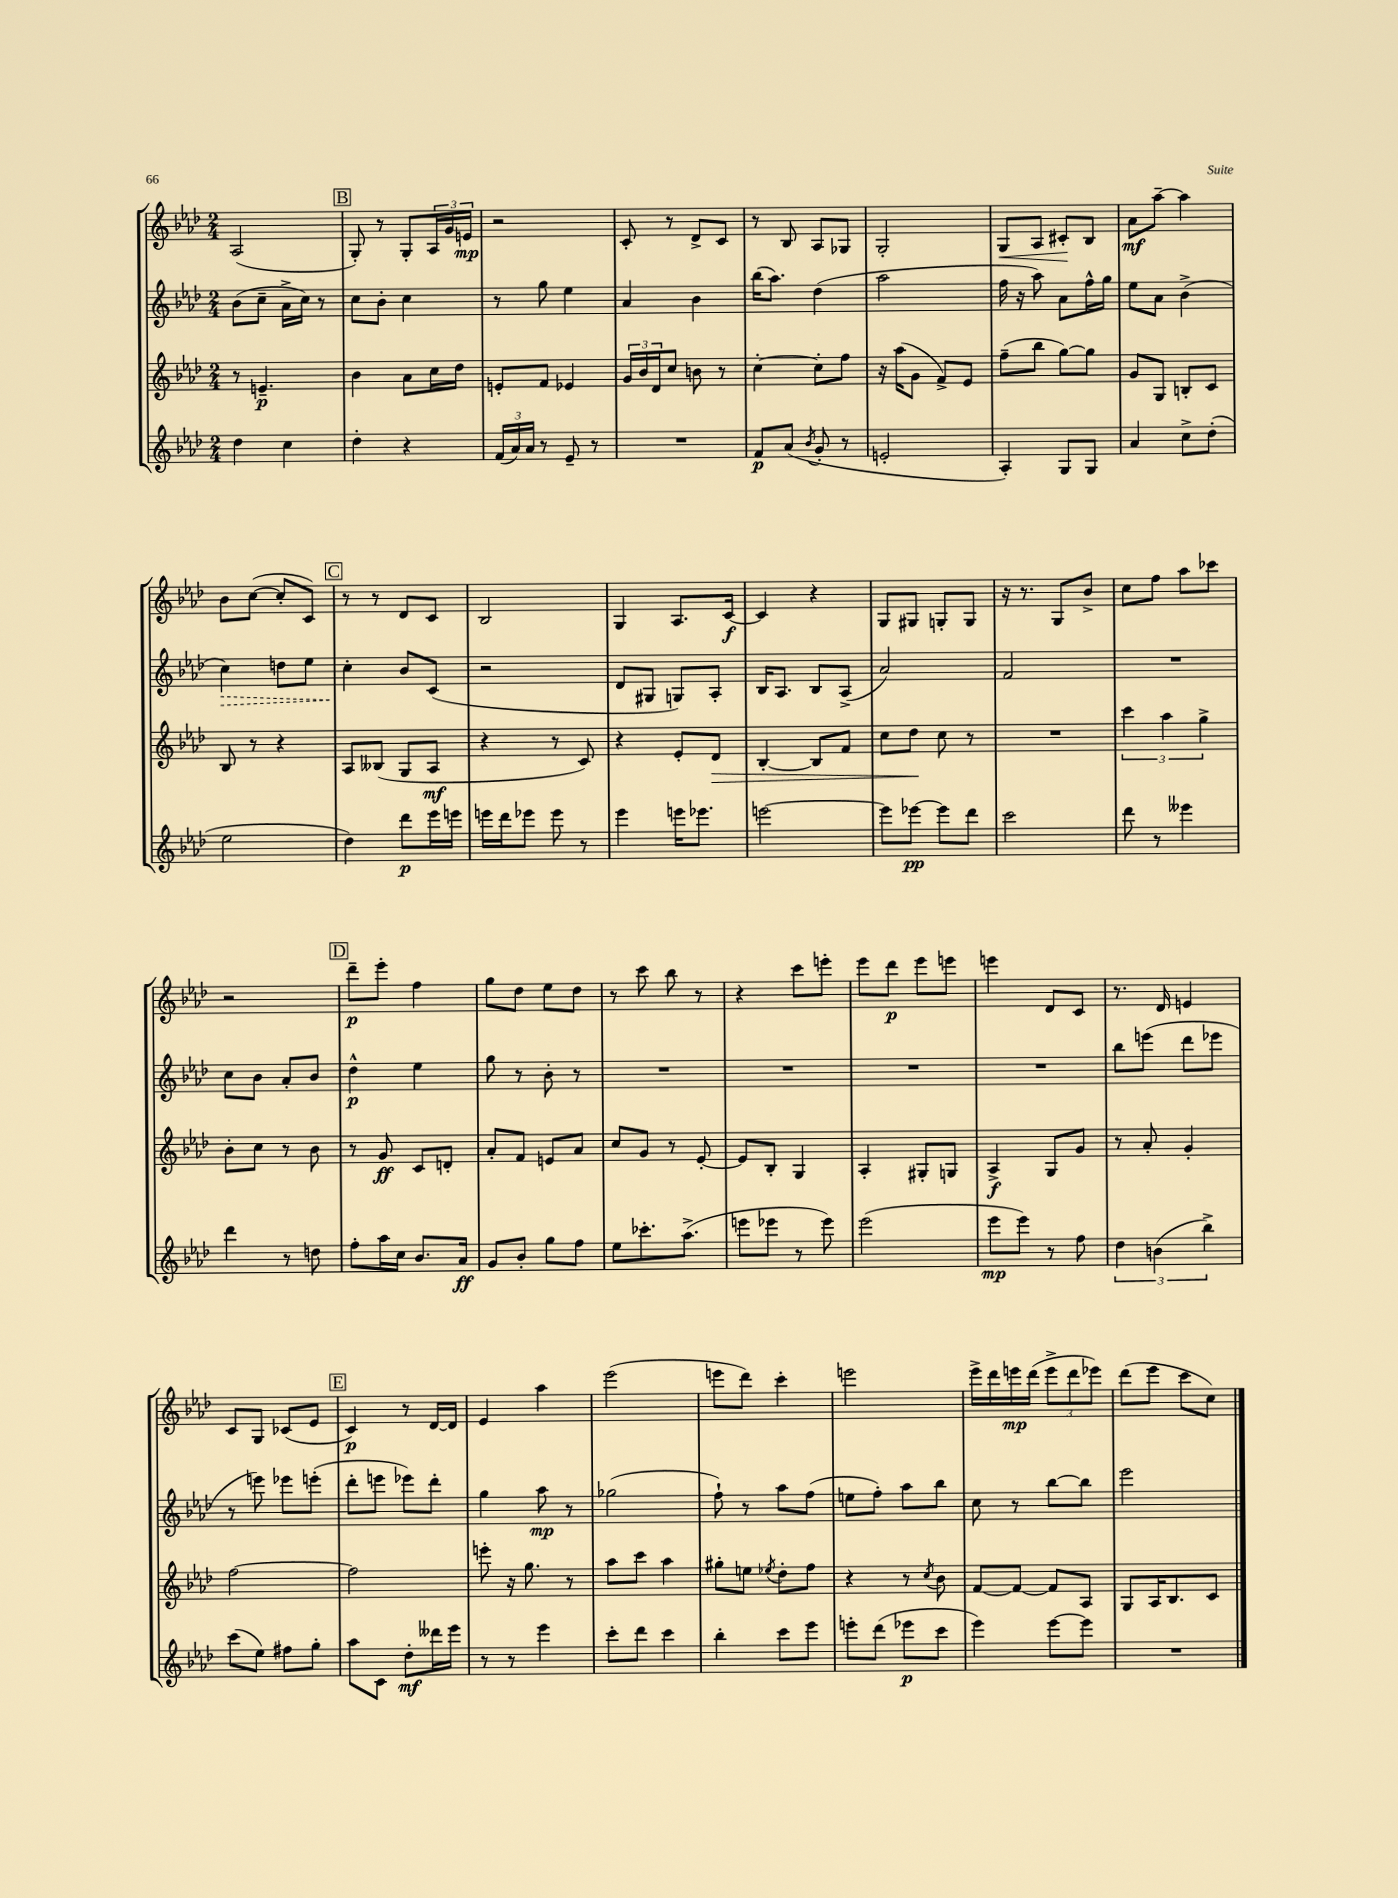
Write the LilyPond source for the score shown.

<<
\new StaffGroup <<
\new Staff = "s0" {
    \clef treble \key aes \major \numericTimeSignature \time 2/4
    aes2( |
    \mark \markup { \box "B" } g8-.) r8 g8-. \tuplet 3/2 { aes16 g'16 e'16\mp } |
    r2 |
    c'8-. r8 des'8-> c'8 |
    r8 bes8 aes8 ges8 |
    g2-. |
    g8\< aes8 cis'8-.\! bes8 |
    aes'8\mf aes''8~-- aes''4 |
    bes'8 c''8~( c''8-. c'8) |
    \mark \markup { \box "C" } r8 r8 des'8 c'8 |
    bes2 |
    g4 aes8. c'16~\f |
    c'4 r4 |
    g8 gis8 g8-. g8 |
    r16 r8. g8 bes'8-> |
    c''8 f''8 aes''8 ces'''8 |
    r2 |
    \mark \markup { \box "D" } des'''8--\p ees'''8-. f''4 |
    g''8 des''8 ees''8 des''8 |
    r8 c'''8 bes''8 r8 |
    r4 c'''8 e'''8-. |
    ees'''8 des'''8\p ees'''8 e'''8 |
    e'''4 des'8 c'8 |
    r8. des'16 e'4 |
    c'8 g8 ces'8( ees'8 |
    \mark \markup { \box "E" } c'4\p) r8 des'16~ des'16 |
    ees'4 aes''4 |
    ees'''2( |
    e'''8 des'''8) c'''4-. |
    e'''2 |
    ees'''16-> des'''16 e'''16\mp des'''16( \tuplet 3/2 { e'''8-> des'''8 ees'''8) } |
    des'''8( ees'''8 c'''8 c''8) \bar "|." |
}
\new Staff = "s1" {
    \clef treble \key aes \major \numericTimeSignature \time 2/4
    bes'8( c''8-- aes'16-> c''16) r8 |
    \mark \markup { \box "B" } c''8 bes'8-. c''4 |
    r8 g''8 ees''4 |
    aes'4 bes'4 |
    bes''16( aes''8.) des''4( |
    aes''2 |
    f''16 r16 aes''8) aes'8 f''16-^ g''16 |
    ees''8 aes'8 bes'4->( |
    \once \override Hairpin.style = #'dashed-line c''4\>) d''8 ees''8 |
    \mark \markup { \box "C" } c''4-.\! bes'8 c'8( |
    r2 |
    des'8 gis8 g8) aes8-. |
    bes16 aes8. bes8 aes8->( |
    aes'2) |
    f'2 |
    R2 |
    c''8 bes'8 aes'8-. bes'8 |
    \mark \markup { \box "D" } des''4-^\p ees''4 |
    g''8 r8 bes'8-. r8 |
    R2 |
    R2 |
    R2 |
    R2 |
    bes''8 e'''8( des'''8 ees'''8 |
    r8 e'''8) ees'''8 e'''8-.( |
    \mark \markup { \box "E" } des'''8-. e'''8 ees'''8) des'''8-. |
    g''4 aes''8\mp r8 |
    ges''2( |
    f''8-!) r8 aes''8 f''8( |
    e''8 f''8-.) aes''8 bes''8 |
    c''8 r8 bes''8~ bes''8 |
    ees'''2 \bar "|." |
}
\new Staff = "s2" {
    \clef treble \key aes \major \numericTimeSignature \time 2/4
    r8 e'4.--\p |
    \mark \markup { \box "B" } bes'4 aes'8 c''16 des''16 |
    e'8-. f'8 ees'4 |
    \tuplet 3/2 { g'16 bes'16 des'16 } c''8 b'8 r8 |
    c''4~-. c''8-. f''8 |
    r16 aes''16( g'8 f'8->) ees'8 |
    f''8--( bes''8 g''8~) g''8 |
    g'8 g8 b8-. c'8 |
    bes8 r8 r4 |
    \mark \markup { \box "C" } aes8 beses8( g8 aes8\mf |
    r4 r8 c'8) |
    r4 ees'8-. des'8\> |
    bes4~-. bes8 f'8 |
    c''8 des''8\! c''8 r8 |
    R2 |
    \tuplet 3/2 { c'''4 aes''4 g''4-> } |
    bes'8-. c''8 r8 bes'8 |
    \mark \markup { \box "D" } r8 g'8\ff c'8 d'8-. |
    aes'8-. f'8 e'8 aes'8 |
    c''8 g'8 r8 ees'8~-. |
    ees'8 bes8-. g4 |
    aes4-. gis8-. g8 |
    aes4->\f g8 g'8 |
    r8 aes'8-. g'4-. |
    f''2~ |
    \mark \markup { \box "E" } f''2 |
    e'''8-. r16 g''8. r8 |
    aes''8 c'''8 aes''4 |
    gis''8-. e''8 \acciaccatura { ees''8 } des''8-. f''8 |
    r4 r8 \acciaccatura { c''8 } bes'8 |
    f'8~ f'8~ f'8 aes8 |
    g8 aes16 bes8. c'8 \bar "|." |
}
\new Staff = "s3" {
    \clef treble \key aes \major \numericTimeSignature \time 2/4
    des''4 c''4 |
    \mark \markup { \box "B" } des''4-. r4 |
    \tuplet 3/2 { f'16( aes'16) aes'16 } r8 ees'8-- r8 |
    R2 |
    f'8\p aes'8( \acciaccatura { bes'8 } g'8-. r8 |
    e'2-. |
    aes4-.) g8 g8 |
    aes'4 c''8-> des''8-.( |
    ees''2 |
    \mark \markup { \box "C" } des''4) des'''8\p ees'''16 e'''16 |
    e'''16 des'''16 ees'''8 ees'''8 r8 |
    ees'''4 e'''16 ees'''8. |
    e'''2~ |
    e'''8 ees'''8~\pp ees'''8 des'''8 |
    c'''2 |
    des'''8 r8 eeses'''4 |
    des'''4 r8 d''8 |
    \mark \markup { \box "D" } f''8-. aes''16 c''16 bes'8. aes'16\ff |
    g'8 bes'8-. g''8 f''8 |
    ees''8 ces'''8.-. aes''8.->( |
    e'''8 ees'''8 r8 ees'''8) |
    ees'''2( |
    ees'''8\mp ees'''8) r8 f''8 |
    \tuplet 3/2 { des''4 b'4( bes''4->) } |
    c'''8( ees''8) fis''8 g''8-. |
    \mark \markup { \box "E" } aes''8 c'8 des''8-.\mf deses'''16 ees'''16 |
    r8 r8 ees'''4 |
    c'''8-. des'''8 c'''4 |
    bes''4-. c'''8 ees'''8 |
    e'''8-. des'''8( ees'''8\p c'''8 |
    ees'''4) ees'''8~ ees'''8 |
    R2 \bar "|." |
}
>>
>>
\layout { \context { \Score \remove "Bar_number_engraver" } }
